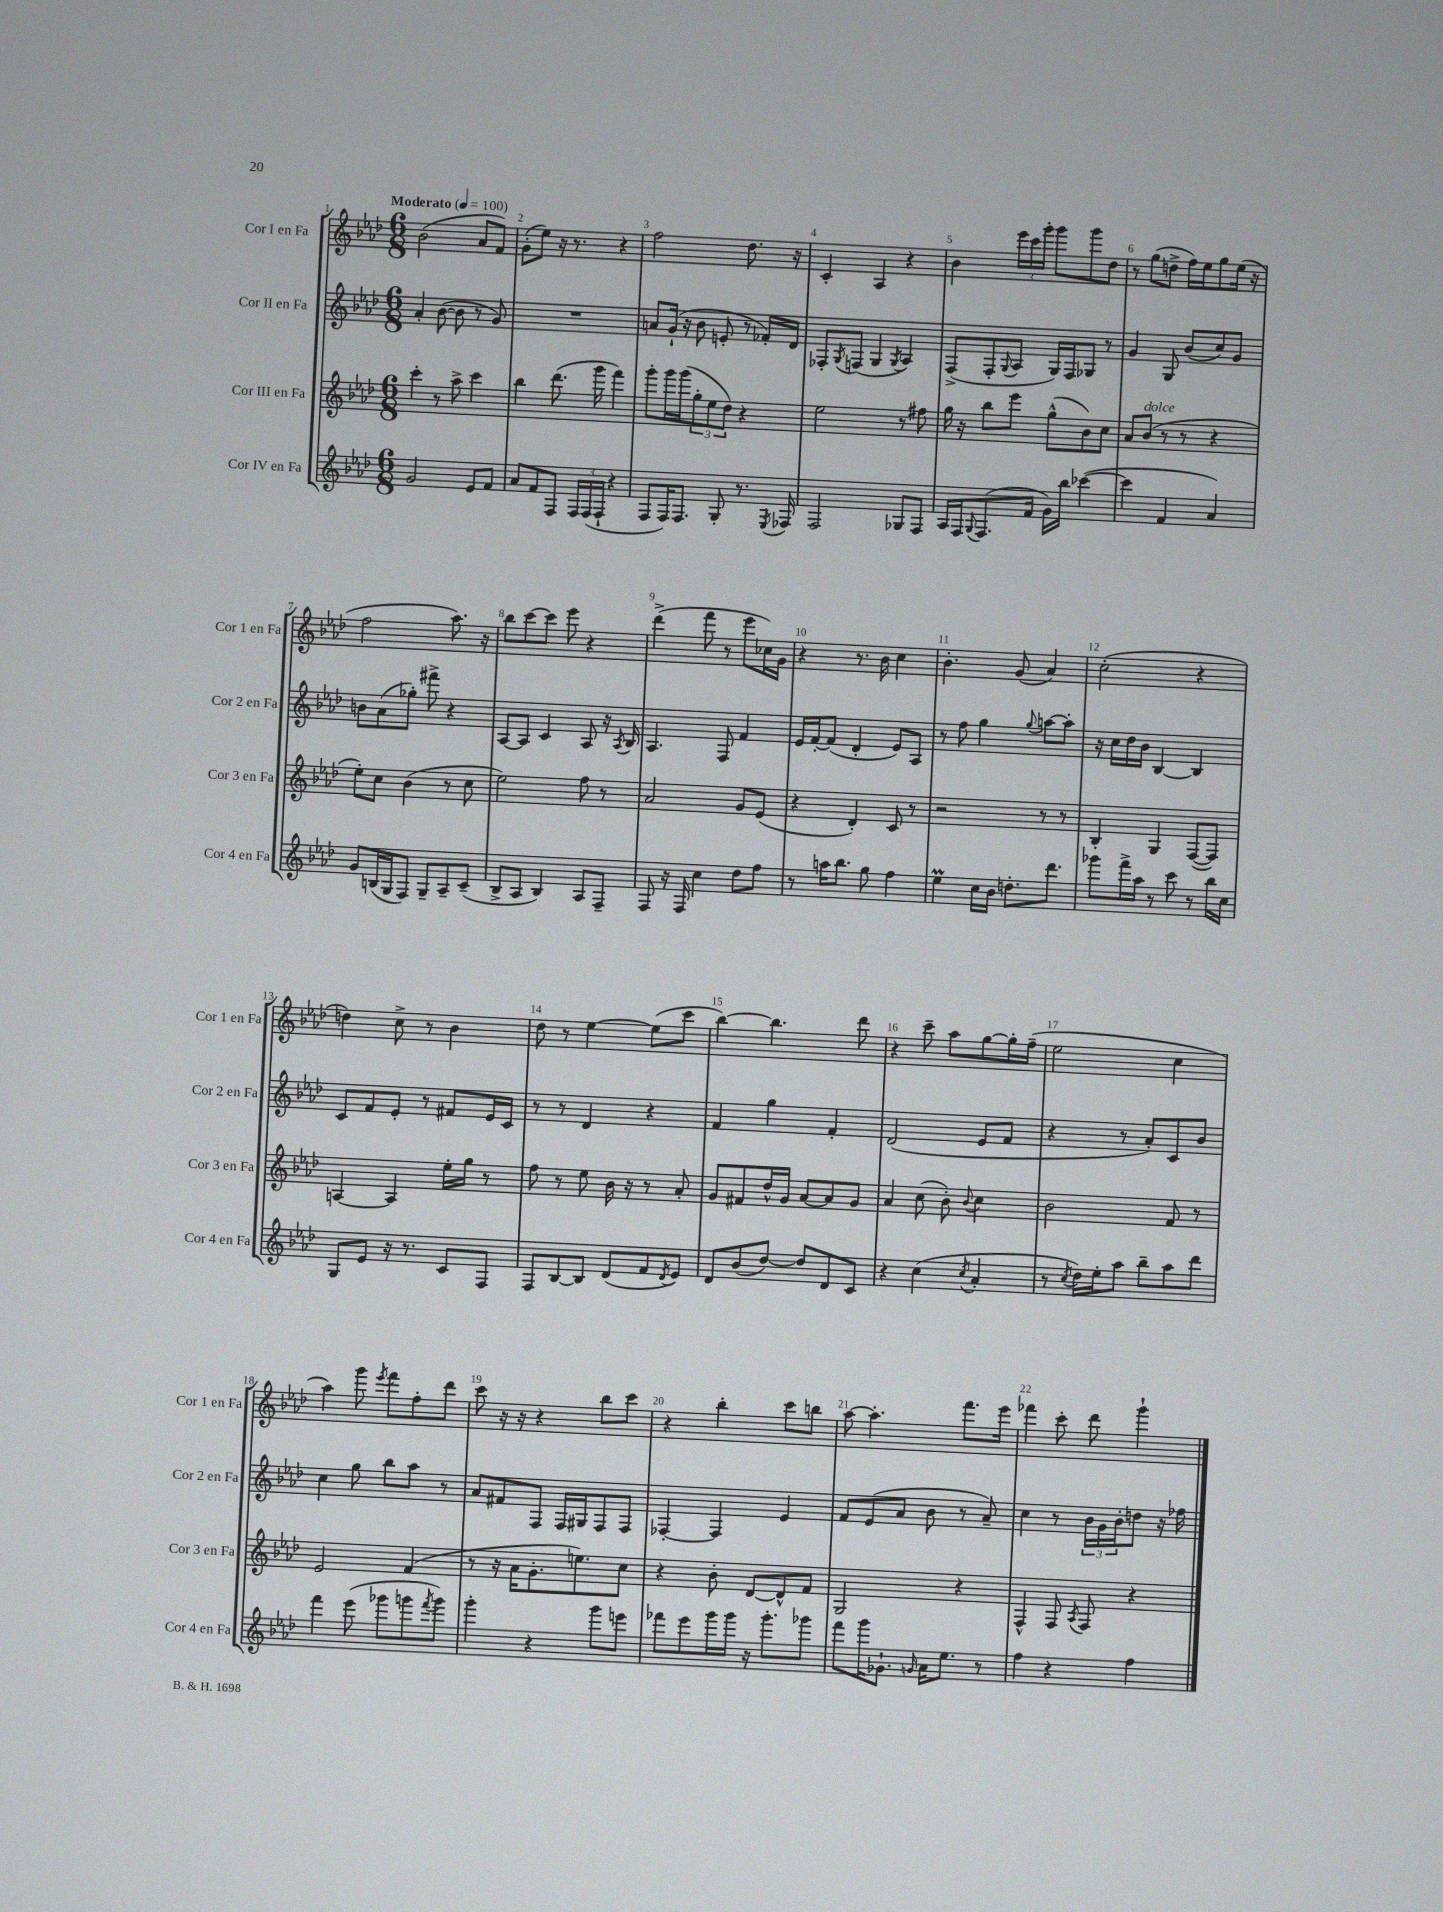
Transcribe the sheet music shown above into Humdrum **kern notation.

**kern	**kern	**kern	**kern
*part4	*part3	*part2	*part1
*staff4	*staff3	*staff2	*staff1
*I"Cor IV en Fa	*I"Cor III en Fa	*I"Cor II en Fa	*I"Cor I en Fa
*I'Cor 4 en Fa	*I'Cor 3 en Fa	*I'Cor 2 en Fa	*I'Cor 1 en Fa
*clefG2	*clefG2	*clefG2	*clefG2
*k[b-e-a-d-]	*k[b-e-a-d-]	*k[b-e-a-d-]	*k[b-e-a-d-]
*M6/8	*M6/8	*M6/8	*M6/8
*MM100	*MM100	*MM100	*MM100
=1	=1	=1	=1
!	!	!	!LO:TX:a:B:t=Moderato
2g/	4ccc'\	4a-'/	(2b-\
.	8r	([8b-\	.
.	8aa-^\	8b-\]	.
8e-/L	4ccc\	8r	8a-/L
8f/J	.	8g/)	8f/J)
=2	=2	=2	=2
8a-/L	4bb-\	2.r	(8g'\L
8f/	.	.	8ee-\J)
8F/J	(8.ddd-\	.	16r
.	.	.	8.r
24F/LL	.	.	.
(24F/	.	.	.
.	16ggg\	.	.
24F`/JJ	.	.	.
4r	4fff\)	.	4r
=3	=3	=3	=3
8F/L	8ggg'\L	8an/L	2ff\
16F/K)	16ggg\L	(16g`/Jk	.
8.F/J	(16ggg\J	16r	.
.	12gg'\	8b-\	.
.	12ee-\	.	.
8G'/	.	8en'/	.
.	12dd-\J)	.	.
8.r	4r	8r	8.dd-\
.	.	16f-X'/LL)	.
8qE-/	.	.	.
16F-X/	.	16d-/JJ	16r
=4	=4	=4	=4
2F/	2ee-\	8F-X'/L	4c'/
.	.	8qG/	.
.	.	(8Fn/J	.
.	.	4G/	4A-/
.	.	8qG/	.
8G-X/L	8r	4A-/)	4r
8F/J	8ff#X\	.	.
=5	=5	=5	=5
16A-/LL	16gg\	(8F^/L	4b-\
16F/J	16r	.	.
8qqG/	.	.	.
(8.F/	8bb-\L	8F'/	.
.	.	8qqG/	.
.	8eee-\J	8A-/J	24eee-\LL
.	.	.	24ccc\
16f/Jk	.	.	.
.	.	.	24ggg'\JJ
16g\LL)	(8gg^^\L	16G/LL)	8ggg\L
16bb-\JJ	.	16F/J	.
([4ccc-X\	8b-\)	8G-X/J	8ggg\
.	8cc\J	8r	8dd-\J
=6	=6	=6	=6
4ccc-\]	8a-/L	4g/	8r
!	!LO:TX:a:i:t=dolce	!	!
.	(8b-/J	.	(8gg\L
4f/	8r	8G/	8ddn^\J
.	8r	(8b-/L	16ff\LL)
.	.	.	16ee-\J
4a-/)	4r	8cc/)	8gg\
.	.	8g/J	(16ee-\Jk
.	.	.	16r
!!LO:LB:g=z
=7	=7	=7	=7
8g/L	8ee-'\L)	8bn\L	2ff\
(16Bn/L	8cc\J	(8a-\	.
16G/J	.	.	.
8F/J)	(4b-\	8gg-X'\J)	.
8G~/L	.	8fff#X^\	.
8A-~/	8r	4r	8.aa-\)
(8c~/J	8cc\	.	.
.	.	.	16r
=8	=8	=8	=8
8B-^/L	2ee-\)	[8A-/L	8bb-\L
8A-/J	.	8A-/J]	[8ccc\
4B-/)	.	4c/	8ccc\J]
.	.	.	8eee-\
8A-/L	8ff\	8A-/	4r
8F~/J	8r	16r	.
.	.	8qA-/	.
.	.	16B-/	.
=9	=9	=9	=9
8F/	2a-/	4.A-/	(4ddd-^\
16r	.	.	.
16F/	.	.	.
4cc\	.	.	8fff\
.	.	8F/	8r
8dd-\L	8g/L	4f/	8eee-\L
8ff\J	(8e-/J	.	16cc-X\L)
.	.	.	16g\JJ
=10	=10	=10	=10
8r	4r	16e-/LL	4r
.	.	[16f'/J	.
16aan\KL	.	(8f/J]	.
8.bb-\J	.	.	.
.	4d-'/)	4d-'/	8.r
8gg\	.	.	.
.	.	.	16b-\
4ff\	8c/	8e-/L)	4cc\
.	8r	8A-/J	.
=11	=11	=11	=11
4ee-M\	2r	8r	4.b-'\
.	.	8ff\	.
16cc\LL	.	4gg\	.
16b-\JJ	.	.	.
8.ddn'\L	.	.	(8g/
.	.	8qqgg/	.
.	8r	[8aan\L	4a-/)
8.ddd-\J	.	.	.
.	8r	8aa'\J]	.
=12	=12	=12	=12
8ggg-X\L	4B-'/	16r	(2cc'\
.	.	16cc\LL	.
16fff^\L	.	16dd-\	.
16aa-\JJ	.	16b-\JJ	.
8r	4G/	[4B-/	.
8ccc\	.	.	.
8r	([8F/L	4B-/]	4r
16bb-\LL	8F/J])	.	.
16cc\JJ	.	.	.
!!LO:LB:g=z
=13	=13	=13	=13
8G/L	[4An/	8c/L	4ddn\)
8e-/J	.	8f/	.
16r	4A/]	8e-'/J	8cc^\
8.r	.	.	.
.	.	8r	8r
8c/L	16ee-'\LL	8f#X/L	4b-\
.	16gg\JJ	.	.
8F/J	8r	16e-/L	.
.	.	16c/JJ	.
=14	=14	=14	=14
8F/L	8ff\	8r	8dd-\
[8B-/	8r	8r	8r
8B-/J]	8ee-\	4d-/	[4ee-\
(8d-/L	16b-\	.	.
.	16r	.	.
8f/	8r	4r	(8ee-\L]
8qd-/	.	.	.
8e-/J)	8a-'/	.	8ccc\J
=15	=15	=15	=15
8d-/L	8g/L	4f/	[4bb-\)
(8b-/	8f#X/	.	.
[8dd-/J)	16dd-^^/L	4gg\	4.bb-\]
.	16g/JJ	.	.
8dd-/L]	[8a-/L	.	.
8d-/	8a-/]	4f'/	.
8c/J	8g/J	.	8ddd-\
=16	=16	=16	=16
4r	4a-/	(2d-/	4r
(4cc\	(8cc\	.	8ccc~\
.	8b-'\)	.	8aa-\L
8qcc/	8qqb-/	.	.
4a-'/	4cc\	8e-/L	[8gg\
.	.	8f/J	16gg'\L]
.	.	.	(16ff~\JJ
=17	=17	=17	=17
8r	2b-\	4r	2ee-\
8qcc/	.	.	.
16dd-\LL)	.	.	.
16ee-'\J	.	.	.
8aa-\J	.	8r	.
8bb-~\L	.	8a-'/L)	.
8aa-\	8f/	8c/	4cc\
8ddd-\J	8r	8b-/J	.
!!LO:LB:g=z
=18	=18	=18	=18
4fff\	2e-/	4cc\	4aa-\)
(8eee-\	.	8gg\	8ggg\
.	.	.	8qeee-/
8ggg-X\L	.	8bb-\L	8fff\L
8gggn\	(4f/	8aa-\J	8ff'\
8qfff/	.	.	.
8ggg\J)	.	8r	8ddd-\J
=19	=19	=19	=19
4ggg'\	8r	8a-/L	8ccc\
.	16r	8f#X/	16r
.	16a-\KL	.	16r
4r	8.g'\	8F/J	4r
.	.	16F/LL	.
.	8.een\)	16G#X/J	.
8ggg\L	.	8F/	8bb-\L
8eeen\J	8cc\J	8F/J	8ccc\J
=20	=20	=20	=20
8fff-X\L	4r	[4F-X'/	4r
8eee-\	.	.	.
16ggg\L	8b-'\	4F-/]	4bb-'\
16ggg\JJ	.	.	.
16r	[8d-/L	.	.
8.ggg'\L	.	.	.
.	8d-^^/]	4e-/	8ccc\L
8ggg-X\J	8f/J	.	8bbn\J
=21	=21	=21	=21
8fff\L	2G/	8f/L	[8aa-\
16ggg\K	.	(8e-/	4.aa-'\]
8.g-X`\J	.	.	.
.	.	8a-/J	.
16qqgn/	.	.	.
16a-\KL	.	8b-\	.
8.ee-\J	.	.	.
.	4r	8r	8.fff\L
8r	.	8a-~/)	.
.	.	.	16eee-\Jk
=22	=22	=22	=22
4ff\	4F^^/	4cc\	4fff-X\
4r	8F/	8r	8ccc'\
.	8qA-/	.	.
.	8F/	24b-\LL	8ddd-\
.	.	24g\	.
.	.	24b-'\J	.
4ff\	4r	8ddn\J	4ggg`\
.	.	16r	.
.	.	16ff-X\	.
==	==	==	==
*-	*-	*-	*-
